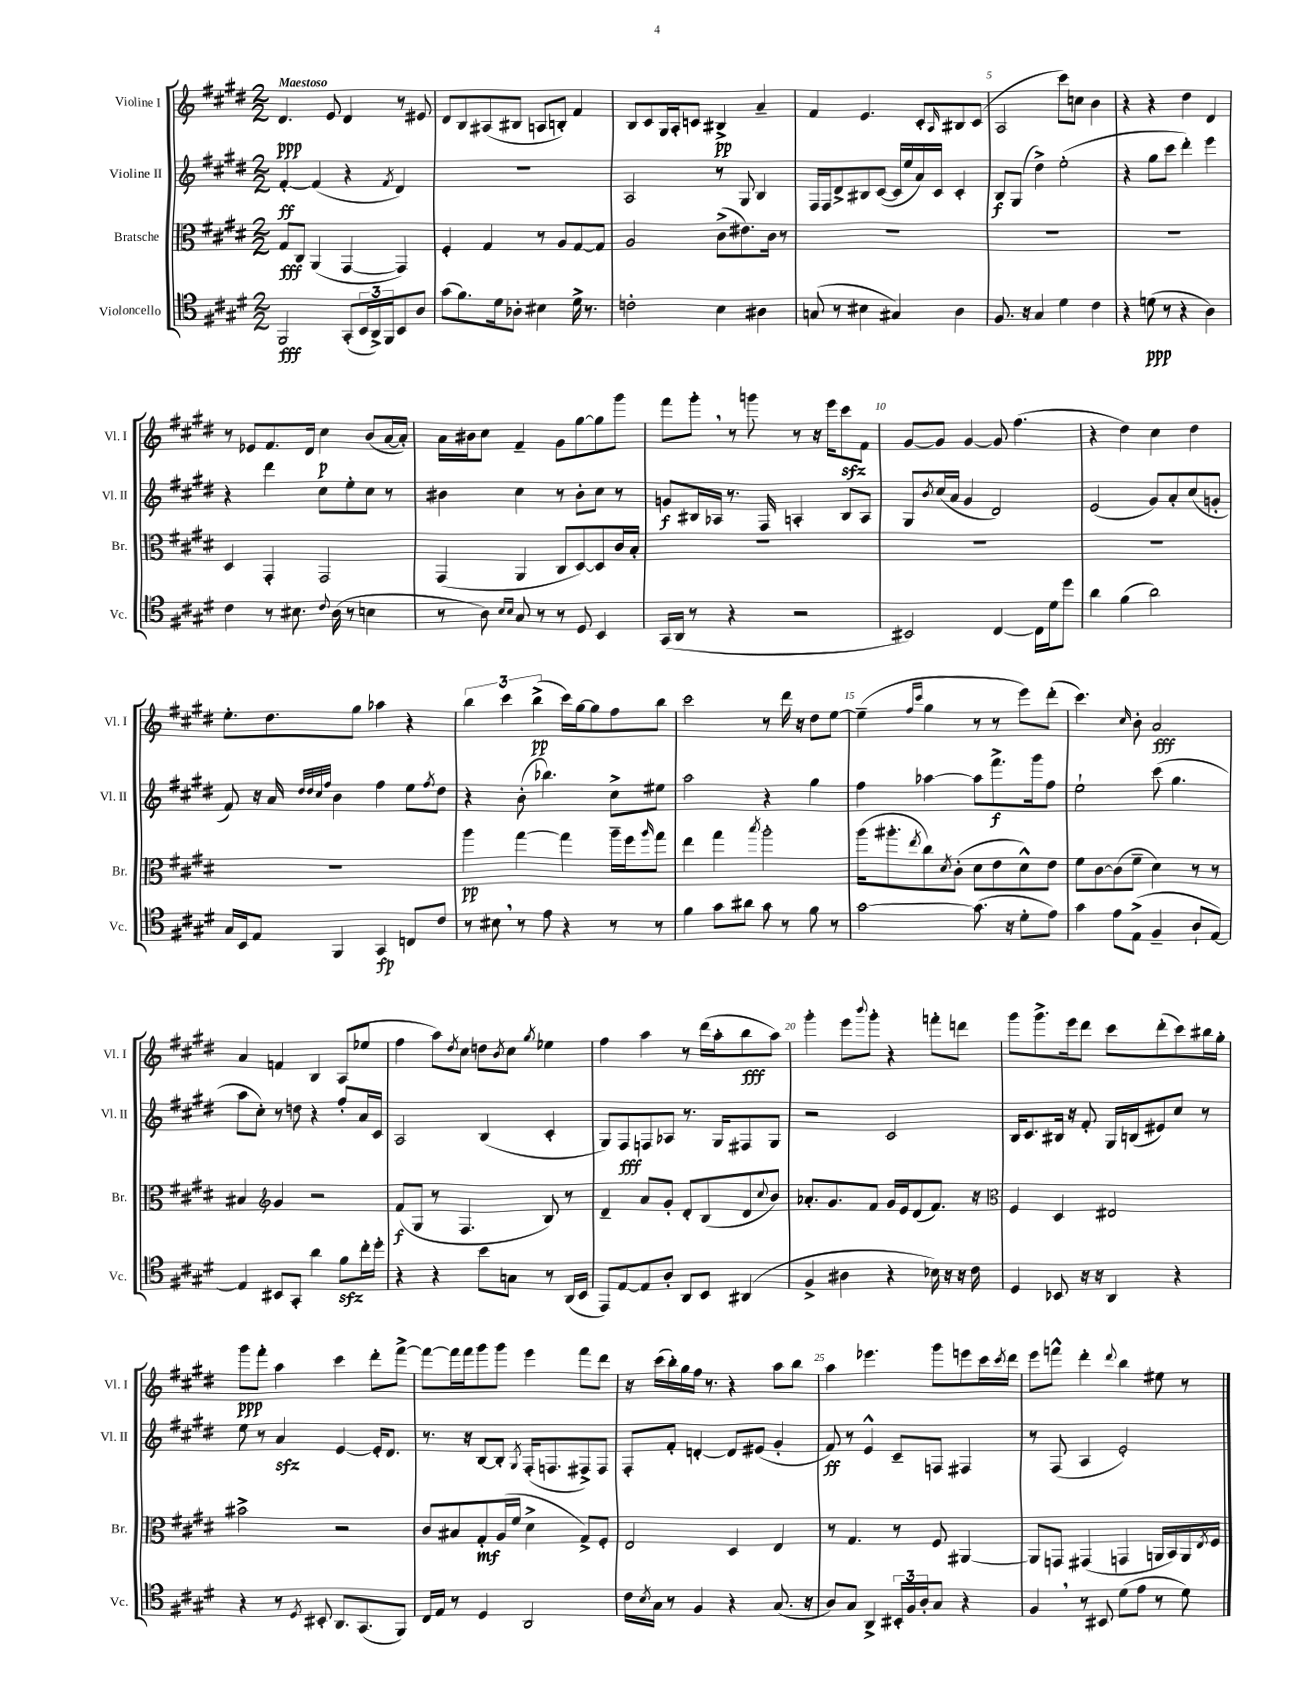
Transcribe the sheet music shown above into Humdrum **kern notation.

**kern	**dynam	**kern	**dynam	**kern	**dynam	**kern	**dynam
*part4	*part4	*part3	*part3	*part2	*part2	*part1	*part1
*staff4	*staff4	*staff3	*staff3	*staff2	*staff2	*staff1	*staff1
*I"Violoncello	*	*I"Bratsche	*	*I"Violine II	*	*I"Violine I	*
*I'Vc.	*	*I'Br.	*	*I'Vl. II	*	*I'Vl. I	*
*clefC4	*	*clefC3	*	*clefG2	*	*clefG2	*
*k[f#c#g#d#]	*	*k[f#c#g#d#]	*	*k[f#c#g#d#]	*	*k[f#c#g#d#]	*
*M2/2	*	*M2/2	*	*M2/2	*	*M2/2	*
=1	=1	=1	=1	=1	=1	=1	=1
!	!	!	!	!	!	!LO:TX:a:B:t=Maestoso	!
2FF#/	fff	8G#/L	fff	[4f#'/	ff	4.d#/	ppp
.	.	8C#/J	.	.	.	.	.
.	.	(4AA/	.	(4f#/]	.	.	.
.	.	.	.	.	.	8e/	.
(8GG#'/L	.	[4GG#/	.	4r	.	4d#/	.
24BB/L	.	.	.	.	.	.	.
24AA^/)	.	.	.	.	.	.	.
24FF#/J	.	.	.	.	.	.	.
.	.	.	.	8qf#/	.	.	.
8BB/	.	4GG#/])	.	4d#/)	.	8r	.
8A/J	.	.	.	.	.	8e#X/	.
=2	=2	=2	=2	=2	=2	=2	=2
(8g#\L	.	4F#'/	.	1r	.	8d#/L	.
8.f#\)	.	.	.	.	.	8B/	.
.	.	4G#/	.	.	.	(8A#X/	.
16d#\k	.	.	.	.	.	.	.
8A-X'\J	.	.	.	.	.	8B#X/J	.
4B#X\	.	8r	.	.	.	8An/L	.
.	.	8A/L	.	.	.	8Bn'/J)	.
16d#^\	.	[8G#/	.	.	.	4f#/	.
8.r	.	.	.	.	.	.	.
.	.	8G#/J]	.	.	.	.	.
=3	=3	=3	=3	=3	=3	=3	=3
2cn'\	.	2A/	.	2A/	.	8B/L	.
.	.	.	.	.	.	8c#/	.
.	.	.	.	.	.	16G#/L	.
.	.	.	.	.	.	16A'/J	.
.	.	.	.	.	.	8cn/J	.
4B\	.	(8c#^\L	.	8r	.	4B#X^/	pp
.	.	8.e#X\)	.	8G#/	.	.	.
4A#X\	.	.	.	4B/	.	4a~/	.
.	.	16c#\Jk	.	.	.	.	.
.	.	8r	.	.	.	.	.
=4	=4	=4	=4	=4	=4	=4	=4
(8Gn/	.	1r	.	16F#/LL	.	4f#/	.
.	.	.	.	16F#/J	.	.	.
8r	.	.	.	8d#^/	.	.	.
4B#X\	.	.	.	8B#X/	.	4.e/	.
.	.	.	.	([8c#/J	.	.	.
4G#X/)	.	.	.	16c#/LL]	.	.	.
.	.	.	.	16ee/	.	.	.
.	.	.	.	16a/)	.	8c#'/L	.
.	.	.	.	16c#/JJ	.	.	.
.	.	.	.	.	.	16qqA/	.
4A\	.	.	.	4c#'/	.	8B#X/	.
.	.	.	.	.	.	(8c#/J	.
=5	=5	=5	=5	=5	=5	=5	=5
8.F#/	.	1r	.	8B/L	f	2A/	.
.	.	.	.	(8G#/J	.	.	.
16r	.	.	.	.	.	.	.
4G#/	.	.	.	4dd#^\)	.	.	.
4d#\	.	.	.	(2ee'\	.	8ccc#\L)	.
.	.	.	.	.	.	8ccn\J	.
4c#\	.	.	.	.	.	4b\	.
=6	=6	=6	=6	=6	=6	=6	=6
4r	.	1r	.	4r	.	4r	.
(8dn\	ppp	.	.	8gg#\L	.	4r	.
8r	.	.	.	8ccc#\J	.	.	.
4r	.	.	.	4ddd#'\)	.	4dd#\	.
4A\)	.	.	.	4eee\	.	4d#/	.
!!LO:LB:g=z
=7	=7	=7	=7	=7	=7	=7	=7
4c#\	.	4D#/	.	4r	.	8r	.
.	.	.	.	.	.	8e-X/L	.
8r	.	4GG#'/	.	4ddd#\	.	8.f#/	.
8.B#X\	.	.	.	.	.	.	.
.	.	.	.	.	.	16d#/Jk	.
.	.	2GG#/	.	8cc#\L	.	4cc#\	p
8qqc#/	.	.	.	.	.	.	.
(16A\	.	.	.	.	.	.	.
8r	.	.	.	8ee'\	.	.	.
4Bn\	.	.	.	8cc#\J	.	(8b/L	.
.	.	.	.	8r	.	[16a/L	.
.	.	.	.	.	.	16a'/JJ])	.
=8	=8	=8	=8	=8	=8	=8	=8
8r	.	(4GG#/	.	4b#X\	.	16a\LL	.
.	.	.	.	.	.	16b#X\J	.
8A\)	.	.	.	.	.	8cc#\J	.
16qqB/LL	.	.	.	.	.	.	.
16qqB/JJ	.	.	.	.	.	.	.
8G#/	.	4AA/	.	4cc#\	.	4f#~/	.
8r	.	.	.	.	.	.	.
8r	.	8C#/L	.	8r	.	8g#\L	.
8D#/	.	[8D#/)	.	8b#'\L	.	[8gg#\	.
4BB/	.	8D#/]	.	8cc#\J	.	8gg#\]	.
.	.	16c#/L	.	8r	.	8ggg#\J	.
.	.	16B'/JJ	.	.	.	.	.
=9	=9	=9	=9	=9	=9	=9	=9
(16GG#/LL	.	1r	.	8gn/L	f	8fff#\L	.
16AA/JJ	.	.	.	.	.	.	.
8r	.	.	.	16B#X/L	.	8ggg#',\J	.
.	.	.	.	16A-X/JJ	.	.	.
4r	.	.	.	8.r	.	8r	.
.	.	.	.	.	.	8gggn\	.
.	.	.	.	16F#/	.	.	.
2r	.	.	.	4An'/	.	8r	.
.	.	.	.	.	.	16r	.
.	.	.	.	.	.	16eee\KL	.
.	.	.	.	8B#/L	.	8ccc#zz\	.
.	.	.	.	8A/J	.	8f#\J	.
=10	=10	=10	=10	=10	=10	=10	=10
2BB#X/)	.	1r	.	8G#/L	.	[8g#/L	.
.	.	.	.	8qb/	.	.	.
.	.	.	.	(16cc#/L	.	8g#/J]	.
.	.	.	.	16a/JJ	.	.	.
.	.	.	.	4g#/	.	[4g#/	.
[4C#/	.	.	.	2d#/)	.	8g#/]	.
.	.	.	.	.	.	(4.ff#\	.
16C#\LL]	.	.	.	.	.	.	.
16d#\J	.	.	.	.	.	.	.
8dd#\J	.	.	.	.	.	.	.
=11	=11	=11	=11	=11	=11	=11	=11
4a\	.	1r	.	(2e/	.	4r	.
(4f#\	.	.	.	.	.	4dd#\)	.
2a\)	.	.	.	8g#/L)	.	4cc#\	.
.	.	.	.	8a'/	.	.	.
.	.	.	.	(8cc#/	.	4dd#\	.
.	.	.	.	8gn'/J	.	.	.
!!LO:LB:g=z
=12	=12	=12	=12	=12	=12	=12	=12
16G#/LL	.	1r	.	8f#/)	.	8.ee'\L	.
16BB/J	.	.	.	.	.	.	.
8E/J	.	.	.	16r	.	.	.
.	.	.	.	16a/	.	8.dd#\	.
.	.	.	.	32qqdd#/LLL	.	.	.
.	.	.	.	32qqdd#/	.	.	.
.	.	.	.	32qqcc#/	.	.	.
.	.	.	.	32qqff#/JJJ	.	.	.
4FF#/	.	.	.	4b\	.	.	.
.	.	.	.	.	.	8gg#\J	.
4GG#/	fp	.	.	4ff#\	.	4aa-X\	.
8Cn/L	.	.	.	8ee\L	.	4r	.
.	.	.	.	8qff#/	.	.	.
8c#/J	.	.	.	8dd#\J	.	.	.
=13	=13	=13	=13	=13	=13	=13	=13
8r	.	4aa\	pp	4r	.	6bb\	.
8B#X,\	.	.	.	.	.	.	.
.	.	.	.	.	.	6ccc#\	.
8r	.	[4gg#\	.	(8b'\	.	.	.
.	.	.	.	.	.	(6bb^\	pp
8e\	.	.	.	4.bb-X\)	.	.	.
4r	.	4gg#\]	.	.	.	16ccc#\LL)	.
.	.	.	.	.	.	[16gg#\J	.
.	.	.	.	.	.	8gg#\]	.
8r	.	16aa~\LL	.	8cc#^\L	.	8ff#\	.
.	.	16ff#\J	.	.	.	.	.
.	.	16qqaa/	.	.	.	.	.
8r	.	8gg#\J	.	8ee#X\J	.	8bb\J	.
=14	=14	=14	=14	=14	=14	=14	=14
4f#\	.	4ee\	.	2aa\	.	2ccc#\	.
8g#\L	.	4gg#\	.	.	.	.	.
8a#X\J	.	.	.	.	.	.	.
.	.	8qbb/	.	.	.	.	.
8g#\	.	2aa'\	.	4r	.	8r	.
8r	.	.	.	.	.	16ddd#\	.
.	.	.	.	.	.	16r	.
8f#\	.	.	.	4gg#\	.	8dd#\L	.
8r	.	.	.	.	.	[8ee\J	.
=15	=15	=15	=15	=15	=15	=15	=15
[2g#\	.	(16aa\KL	.	4ff#\	.	(4ee~\]	.
.	.	8.aa#X'\	.	.	.	.	.
.	.	.	.	.	.	16qqff#/LL	.
.	.	8qee/	.	.	.	16qqccc#/JJ	.
.	.	8cc#\)	.	[4aa-X\	.	4gg#\	.
.	.	8qd#/	.	.	.	.	.
.	.	(8c#'\J	.	.	.	.	.
(8.g#\]	.	8d#\L	.	8aa-\L]	.	8r	.
.	.	8e\	.	8.fff#^\	f	8r	.
16r	.	.	.	.	.	.	.
8d#'\L	.	8d#^^\)	.	.	.	8eee\L)	.
.	.	.	.	16ggg#\k	.	.	.
8e\J)	.	8e\J	.	8ff#\J	.	(8ddd#'\J	.
=16	=16	=16	=16	=16	=16	=16	=16
4g#\	.	8f#\L	.	2ee`\	.	4.ccc#\)	.
.	.	[8c#\	.	.	.	.	.
8e\L	.	(8c#\]	.	.	.	.	.
.	.	.	.	.	.	16qqcc#/	.
(8E^\J	.	8f#~\J	.	.	.	8b'\	.
4F#~/	.	4d#\)	.	(8ccc#\	.	2a/	fff
.	.	.	.	4.gg#\	.	.	.
8A`/L	.	8r	.	.	.	.	.
[8E/J)	.	8r	.	.	.	.	.
!!LO:LB:g=z
=17	=17	=17	=17	=17	=17	=17	=17
4E/]	.	4B#X/	.	8aa\L	.	4a/	.
.	.	.	.	8cc#'\J)	.	.	.
*	*	*clefG2	*	*	*	*	*
8BB#X/L	.	4g#/	.	8r	.	4fn/	.
8GG#'/J	.	.	.	8ddn\	.	.	.
4a\	.	2r	.	4r	.	4B/	.
8f#zz\L	.	.	.	8ff#'/L	.	(8A/L	.
16cc#'\L	.	.	.	16a/L	.	8ee-X/J	.
16dd#'\JJ	.	.	.	16c#/JJ	.	.	.
=18	=18	=18	=18	=18	=18	=18	=18
4r	.	(8f#/L	f	2A/	.	4ff#\	.
.	.	8G#/J	.	.	.	.	.
4r	.	8r	.	.	.	8aa\L)	.
.	.	.	.	.	.	8qdd#/	.
.	.	4.F#/	.	.	.	8cc#\J	.
8b\L	.	.	.	(4B/	.	8ddn\L	.
.	.	.	.	.	.	8qb/	.
8Gn\J	.	.	.	.	.	8cc#\J	.
.	.	.	.	.	.	8qgg#/	.
8r	.	8B/)	.	4c#'/	.	4ee-X\	.
(16AA/LL	.	8r	.	.	.	.	.
16BB/JJ	.	.	.	.	.	.	.
=19	=19	=19	=19	=19	=19	=19	=19
8EE/L)	.	4d#~/	.	8G#/L)	.	4ff#\	.
[8E/	.	.	.	8F#/	fff	.	.
8E/]	.	8a/L	.	8Fn/	.	4aa\	.
8A'/J	.	8g#'/J	.	8A-X/J	.	.	.
8AA/L	.	8d#'/L	.	8.r	.	8r	.
8BB/J	.	(8B/	.	.	.	(16ddd#\LL	.
.	.	.	.	16G#/KL	.	16aa'\J	.
(4AA#X/	.	8d#/	.	8F#X/	.	8bb\	fff
.	.	8qqcc#/	.	.	.	.	.
.	.	8b/J)	.	8G#/J	.	8aa\J)	.
=20	=20	=20	=20	=20	=20	=20	=20
4F#^/	.	8.a-X'/L	.	2r	.	4ggg#'\	.
.	.	8.g#/	.	.	.	.	.
4A#X\	.	.	.	.	.	8eee\L	.
.	.	.	.	.	.	8qqbbb/	.
.	.	8f#/J	.	.	.	8ggg#'\J	.
4r	.	16g#/LL	.	2c#/	.	4r	.
.	.	16e/J	.	.	.	.	.
.	.	(8d#/	.	.	.	.	.
16B-X\)	.	8.f#/J)	.	.	.	8fffn'\L	.
16r	.	.	.	.	.	.	.
16r	.	.	.	.	.	8dddn\J	.
16c#\	.	16r	.	.	.	.	.
=21	=21	=21	=21	=21	=21	=21	=21
*	*	*clefC3	*	*	*	*	*
4D#/	.	4F#/	.	16B/KL	.	8ggg#\L	.
.	.	.	.	8.c#/	.	.	.
.	.	.	.	.	.	8.ggg#^\	.
8BB-X/	.	4D#/	.	16B#X/Jk	.	.	.
.	.	.	.	16r	.	16eee\k	.
16r	.	.	.	8f#'/	.	8ddd#\J	.
16r	.	.	.	.	.	.	.
4AA/	.	2E#X/	.	16G#/LL	.	8ccc#\L	.
.	.	.	.	(16Bn/J	.	.	.
.	.	.	.	8e#X/)	.	(8ddd#'\	.
4r	.	.	.	8cc#/J	.	8ccc#\)	.
.	.	.	.	8r	.	16bb#X\L	.
.	.	.	.	.	.	16gg#'\JJ	.
!!LO:LB:g=z
=22	=22	=22	=22	=22	=22	=22	=22
4r	.	2b#X^\	.	8ee\	.	8ggg#\L	ppp
.	.	.	.	8r	.	8fff#'\J	.
8r	.	.	.	4azz/	.	4aa\	.
8qD#/	.	.	.	.	.	.	.
8BB#X'/	.	.	.	.	.	.	.
8.AA/L	.	2r	.	[4e/	.	4ccc#\	.
(8.GG#/	.	.	.	.	.	.	.
.	.	.	.	16e'/KL]	.	8ddd#'\L	.
.	.	.	.	8.d#/J	.	.	.
8FF#/J)	.	.	.	.	.	[8fff#^\J	.
=23	=23	=23	=23	=23	=23	=23	=23
16C#/LL	.	8c#/L	.	8.r	.	8fff#\L_	.
16E/JJ	.	.	.	.	.	.	.
8r	.	8B#X/	.	.	.	16fff#\L]	.
.	.	.	.	16r	.	16fff#\J	.
4D#/	.	8G#'/	mf	[8B/L	.	8ggg#\	.
.	.	(16A/L	.	8B'/J]	.	8ggg#\J	.
.	.	16f#/JJ	.	.	.	.	.
.	.	.	.	8qG#/	.	.	.
2AA/	.	4d#^\	.	(16F#'/KL	.	4eee\	.
.	.	.	.	8.Fn/	.	.	.
.	.	8G#^/L)	.	8F#X^/)	.	8fff#\L	.
.	.	8F#'/J	.	8F#/J	.	8ddd#\J	.
=24	=24	=24	=24	=24	=24	=24	=24
16c#\LL	.	2E/	.	8F#'/L	.	16r	.
8qB/	.	.	.	.	.	.	.
16G#\JJ	.	.	.	.	.	(16ccc#\LL	.
8r	.	.	.	8f#'/J	.	16bb'\)	.
.	.	.	.	.	.	16gg#\	.
4F#/	.	.	.	[4dn'/	.	16ff#\JJ	.
.	.	.	.	.	.	8.r	.
4r	.	4D#/	.	8d/L]	.	4r	.
.	.	.	.	(8e#X/J	.	.	.
(8.G#/	.	4E/	.	4g#'/	.	8aa\L	.
.	.	.	.	.	.	8bb\J	.
16r	.	.	.	.	.	.	.
=25	=25	=25	=25	=25	=25	=25	=25
8A/L)	.	8r	.	8f#/)	ff	4aa\	.
8G#/J	.	4.G#/	.	8r	.	.	.
4AA^/	.	.	.	4e^^/	.	4.eee-X\	.
24BB#X'/LL	.	8r	.	8c#~/L	.	.	.
24F#/	.	.	.	.	.	.	.
24A'/J	.	.	.	.	.	.	.
8G#/J	.	8F#/	.	8Fn/J	.	8ggg#\L	.
4r	.	[4AA#X/	.	4F#X/	.	8eeen\	.
.	.	.	.	.	.	16ccc#\L	.
.	.	.	.	.	.	8qccc#/	.
.	.	.	.	.	.	16ddd#\JJ	.
=26	=26	=26	=26	=26	=26	=26	=26
4F#,/	.	8AA#/L]	.	8r	.	8eee\L	.
.	.	8GGn/J	.	(8F#/	.	8fffn^^\J	.
8r	.	(4GG#X/	.	4A/	.	4ddd#'\	.
8BB#X/	.	.	.	.	.	.	.
.	.	.	.	.	.	8qqddd#/	.
(8d#\L	.	4GGn/	.	2e'/)	.	4bb\	.
8e\J	.	.	.	.	.	.	.
8r	.	16AAn/LL	.	.	.	8ee#X\	.
.	.	16BB/)	.	.	.	.	.
8d#\)	.	16AA/	.	.	.	8r	.
.	.	8qE/	.	.	.	.	.
.	.	16F#/JJ	.	.	.	.	.
==	==	==	==	==	==	==	==
*-	*-	*-	*-	*-	*-	*-	*-
